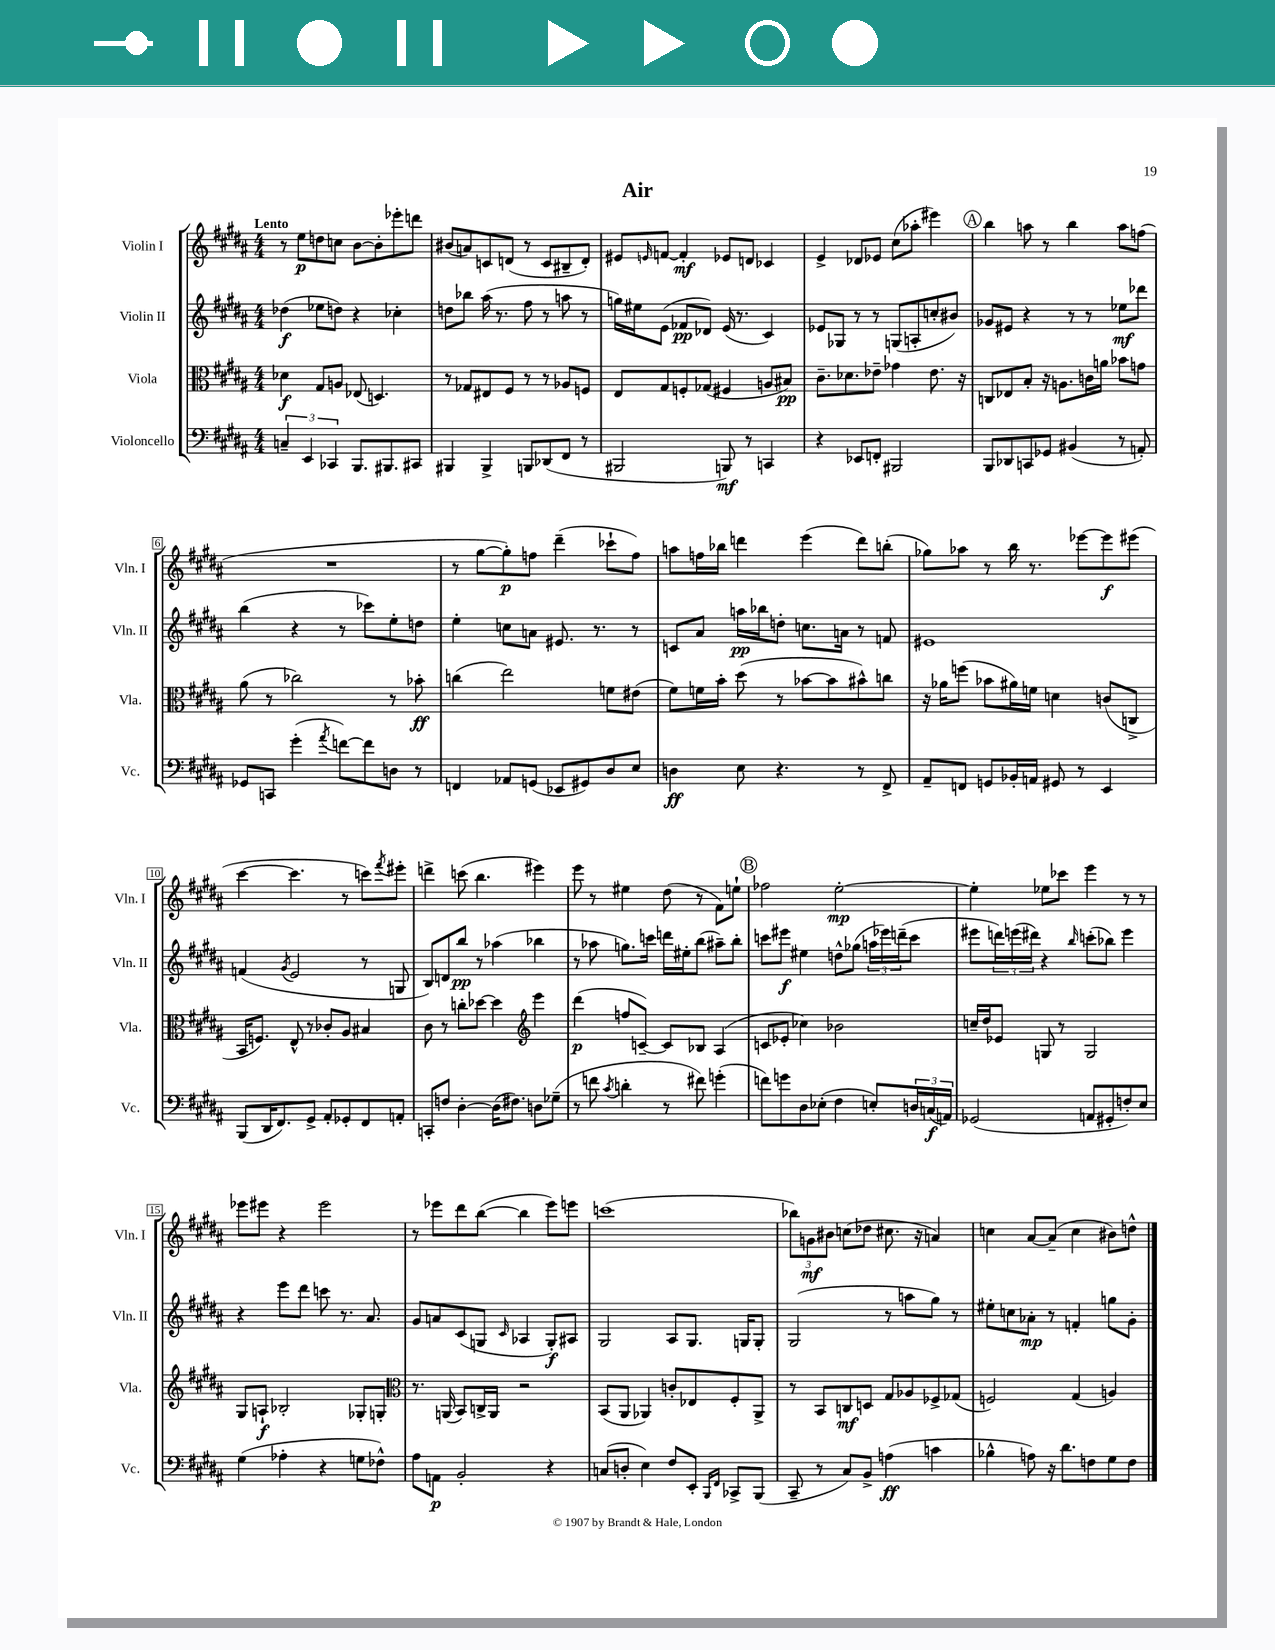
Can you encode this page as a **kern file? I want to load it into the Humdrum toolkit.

**kern	**kern	**kern	**kern
*staff4	*staff3	*staff2	*staff1
*clefF4	*clefC3	*clefG2	*clefG2
*k[f#c#g#d#a#]	*k[f#c#g#d#a#]	*k[f#c#g#d#a#]	*k[f#c#g#d#a#]
*M4/4	*M4/4	*M4/4	*M4/4
6C~	4d-	(4dd-	8r
.	.	.	8ee
6EE	.	.	.
.	8G#	8ee-	8dd
6CC-	.	.	.
.	8A	8dd)	8cc
8.BBB	(8E-	4r	[8b
.	4.D)	.	8b']
8.BBB#	.	.	.
.	.	4cc-'	8eee-'
8CC#	.	.	8ddd
=	=	=	=
4BBB#	8r	8dd	(8b#
.	8G-	8bb-	8a)
4BBB#^	8E#	(16aa#	8c
.	.	8.r	.
.	8F#	.	(8d
8BBB	8r	8ff#	8r
(8DD-	8r	8r	8c
8FF#	8A-	8aa	8B#~
8r	8F	8r	8d')
=	=	=	=
2BBB#	8E	16gg)	8e#
.	.	16ee#	.
.	.	.	16qqe
.	8G#	(8e	[8f
.	8F'	8f-	4f']
.	(8G-	8d-)	.
8BBB)	4F#	(16e	8e-
.	.	8.r	.
8r	.	.	8d
4CC	8A	4c#)	4c-
.	8B#)	.	.
=	=	=	=
4r	8.c#~	8e-	4e^
.	.	8G-	.
.	8.d-	.	.
8EE-	.	8r	8d-
8FF'	8e-~	8r	8e-
2BBB#	4g-	(8G	(8cc#
.	.	8A'	8aa-'
.	8.e-	8cc'	4eee#)
.	.	8b#)	.
.	16r	.	.
=	=	=	=
8BBB	8C	8g-	4bb
8DD-	8E-	8e#	.
8CC	8B'	4r	8aa
8GG-	16r	.	8r
.	8.A	.	.
(4BB#	.	8r	4bb
.	16c	8r	.
.	16a	.	.
8r	8b-	8ee-	8aa
8AA')	8g	8ddd-	(8ff
=	=	=	=
8GG-	(8a#	(4bb	1r
8CC	8r	.	.
(4g#'	2cc-)	4r	.
8qa#	.	.	.
[8f)	.	8r	.
8f]	.	8ccc-)	.
8D	8r	8ee'	.
8r	8b-'	8dd	.
=	=	=	=
4FF	(4cc	4ee'	8r
.	.	.	[8gg#
8AA-	2ee)	8cc	8gg#'])
(8GG	.	8a	8ff
8EE-	.	8.e#	(4ddd#~
8GG#)	.	.	.
.	.	8.r	.
8D#	8f	.	8ccc-`
8E	(8e#	8r	8ff)
=	=	=	=
4D	8f#)	8c	8aa
.	16f	8a#	16ff
.	16b'	.	16bb-
8E	(8dd#	16aa	4ddd
.	.	16bb-	.
4.r	8r	8dd'	.
.	[8b-	8.cc	(4eee
.	8b-]	.	.
.	.	16a	.
8r	8b#^^)	8r	8ddd)
8FF#^	8cc	8f	(8bb'
=	=	=	=
8AA#~	16r	1e#	8gg-)
.	16a-	.	.
8FF	(8ff	.	8aa-
8GG	8b-	.	8r
16BB-'	16a#)	.	16bb
16AA	16f	.	8.r
8GG#	4d	.	.
8r	.	.	[8eee-
4EE	(8c	.	8eee-]
.	8C^	.	(8eee#
=	=	=	=
(8BBB	16BB	(4f	[4ccc#
.	8.F)	.	.
16DD#	.	.	.
8.FF#)	.	.	.
.	.	8qg#	.
.	8E^^	2e	4.ccc#]
8GG#^	8r	.	.
8AA#'	8c-'	.	.
8GG-'	8A#	.	8r
8FF#	4B#	8r	8ccc)
.	.	.	8qfff#
8AA'	.	8G	8eee#'
=	=	=	=
8CC'	8c#	8B)	4ddd^
8F	8r	8d	.
[4D#'	8cc'	8bb	(8ccc
.	[8dd-	8r	4.bb
(16D#]	4dd-]	(4aa-	.
8.F#)	.	.	.
*	*clefG2	*	*
8D	4eee	4bb-	4eee#)
(8G-~	.	.	.
=	=	=	=
8r	(4ddd#	8r	8eee
8f	.	8aa-	8r
8qc#	.	.	.
4d'	8ff	8.gg)	4ee#
.	[8c~)	.	.
.	.	16ccc	.
8r	8c]	16ddd	(8dd#
.	.	16ee#'	.
8f#)	8B-	(8bb	8r
(4g'	(4A#	8aa#~)	8f#)
.	.	8bb'	8ee`
=	=	=	=
8f)	8c	8ccc	2ff-
8g	8e-'	8eee#	.
8D#	4cc-)	4ee#	.
(8E-'	.	.	.
4F#	2b-	8dd^^	[2ee'
.	.	(8gg-	.
8E')	.	24aa	.
.	.	24eee-)	.
.	.	(24ddd~	.
24D	.	8ccc	.
(24C	.	.	.
24AA)	.	.	.
=	=	=	=
(2GG-	16cc~	8eee#	4ee']
.	16dd#	.	.
.	8e-	24ddd)	.
.	.	(24eee	.
.	.	24ddd#)	.
.	8G	4r	8ee-
.	8r	.	8ccc-
.	.	16qqbb	.
8AA	2G	(8ccc'	4eee
8GG#'	.	8bb-)	.
8F')	.	4eee	8r
8E	.	.	8r
=	=	=	=
(4G#	8G#	4r	8eee-
.	8A`	.	8eee#
4A-'	2B-'	8eee	4r
.	.	8ddd#	.
4r	.	8ccc	2eee#
.	.	8.r	.
8G	8G-'	.	.
.	.	8.a#	.
8F-^^)	8G'	.	.
=	=	=	=
*	*clefC3	*	*
8A#	8.r	8g#	8r
8AA	.	8a	8eee-
.	(16AA	.	.
2BB'	8BB)	(8c#	8ddd#
.	16C^	8G	([8bb
.	16AA	.	.
.	.	16qqc#	.
.	2r	4A-	4bb]
4r	.	8G')	8eee-)
.	.	8A#	8eee
=	=	=	=
(8C	(8BB	2G#	(1ccc
8D'	8AA#	.	.
4E)	4AA-)	.	.
8F#	8c'	8A#	.
8EE'	8E-	8.G#	.
16qqBBB	.	.	.
16qqFF#	.	.	.
8CC-^	8F#'	.	.
.	.	16G	.
(8BBB	8AA-^	8G'	.
=	=	=	=
8CC#~	8r	(2G#	12bb-)
.	.	.	12g
8r	8BB	.	.
.	.	.	12b#
8C#)	8C	.	(8cc
8BB^	8D	.	8dd-
(4A	8G#	8r	8.cc#
.	8A-	8aa	.
.	.	.	16r
4c	8F-^	8gg#)	4a)
.	(8G-	8r	.
=	=	=	=
4B-^^	2F)	8ee#'	4cc
.	.	8cc	.
8A)	.	8a-'	[8a#
16r	.	8r	(8a#~]
8.d#	.	.	.
.	(4G#	4f'	4cc
8F	.	.	.
8G#	4A)	8gg	8b#)
8F	.	8g#'	8dd^^
==	==	==	==
*-	*-	*-	*-
